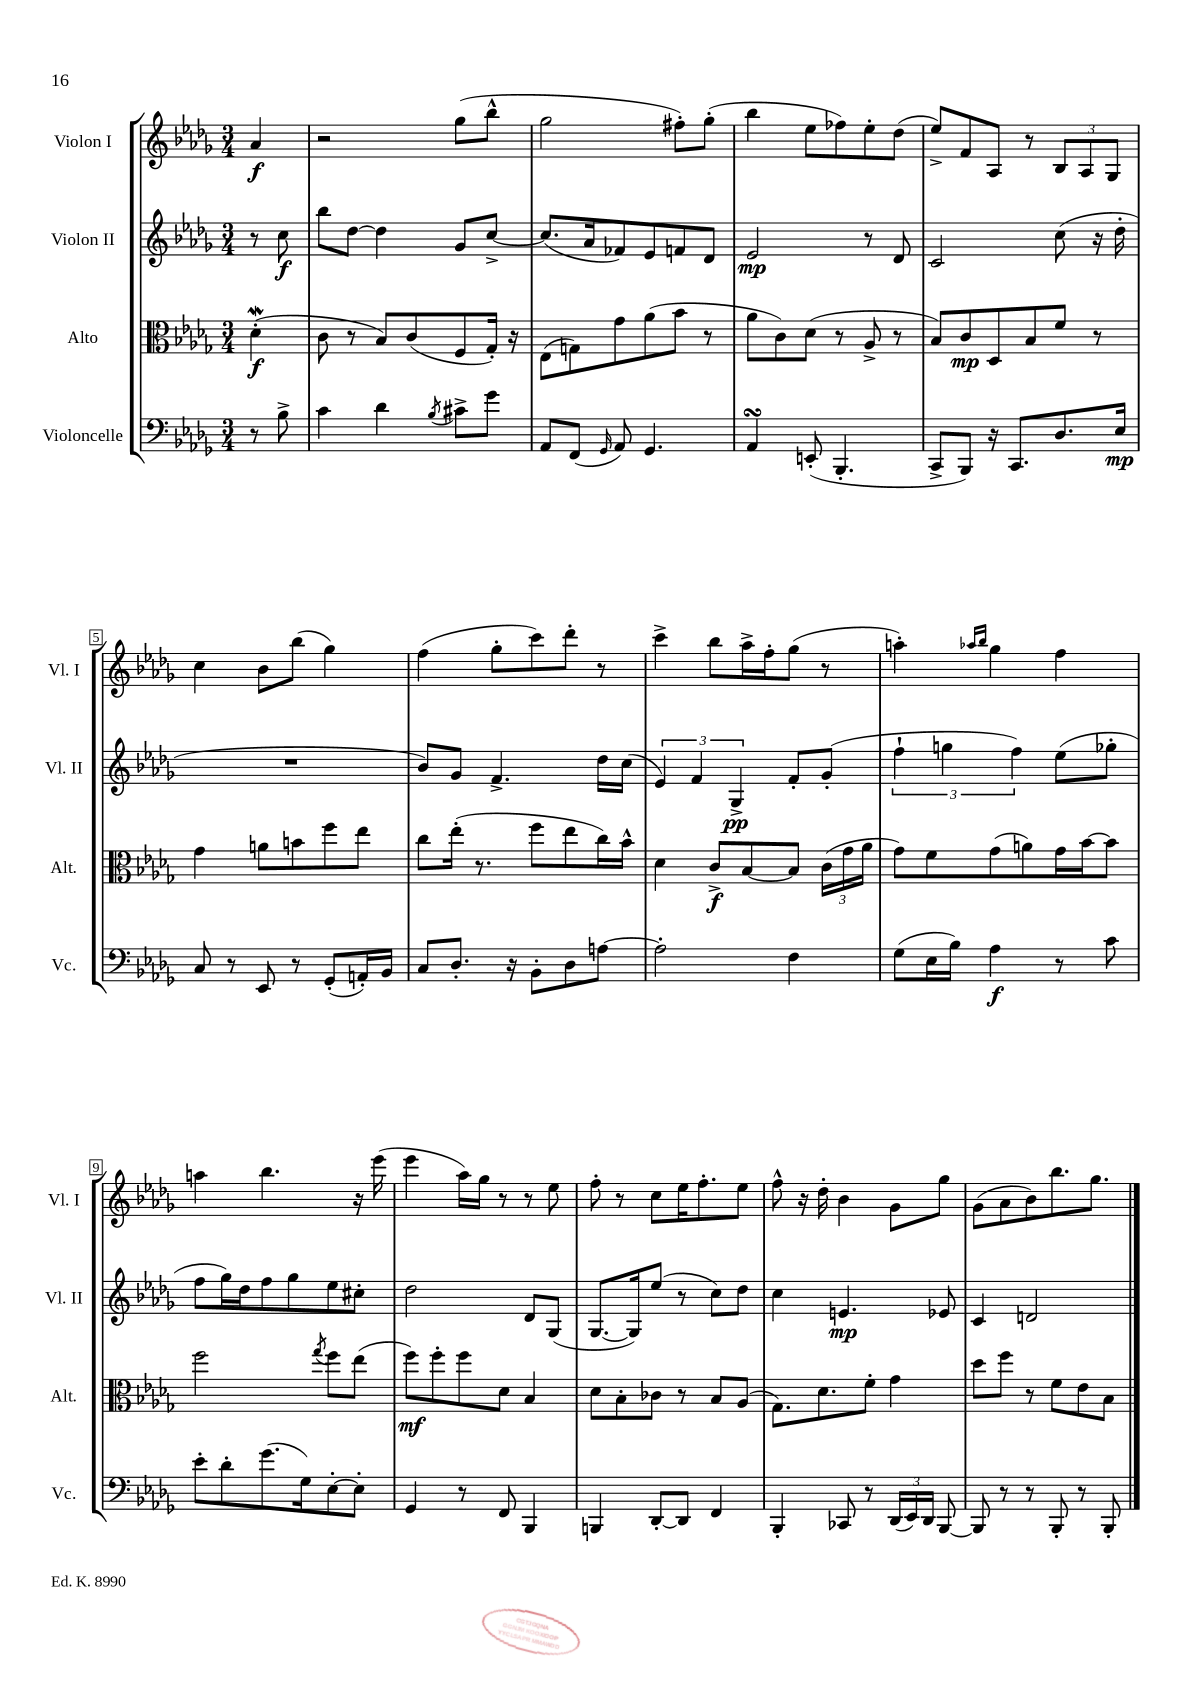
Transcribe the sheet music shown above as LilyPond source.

<<
\new StaffGroup <<
\new Staff = "s0" \with { instrumentName = "Violon I" shortInstrumentName = "Vl. I" } {
    \clef treble \key des \major \numericTimeSignature \time 3/4 \partial 4
    \autoBeamOff aes'4\f |
    r2 ges''8[( bes''8]-^ |
    ges''2 fis''8[-.) ges''8]-.( |
    bes''4 ees''8[ fes''8) ees''8-. des''8]( |
    ees''8[->) f'8 aes8] r8 \tuplet 3/2 { bes8[ aes8 ges8] } |
    c''4 bes'8[ bes''8]( ges''4) |
    f''4( ges''8[-. c'''8) des'''8]-. r8 |
    c'''4-> bes''8[ aes''16-> f''16-. ges''8]( r8 |
    a''4-.) \grace { aes''16[ bes''16] } ges''4 f''4 |
    a''4 bes''4. r16 ees'''16( |
    ees'''4 aes''16[) ges''16] r8 r8 ees''8 |
    f''8-. r8 c''8[ ees''16 f''8.-. ees''8] |
    f''8-^ r16 des''16-. bes'4 ges'8[ ges''8] |
    ges'8[( aes'8 bes'8) bes''8. ges''8.] \bar "|." |
}
\new Staff = "s1" \with { instrumentName = "Violon II" shortInstrumentName = "Vl. II" } {
    \clef treble \key des \major \numericTimeSignature \time 3/4 \partial 4
    \autoBeamOff r8 c''8\f |
    bes''8[ des''8]~ des''4 ges'8[ c''8]~-> |
    c''8.[( aes'16 fes'8) ees'8 f'8 des'8] |
    ees'2\mp r8 des'8 |
    c'2 c''8( r16 des''16-. |
    R2. |
    bes'8[) ges'8] f'4.-> des''16[ c''16]( |
    \tuplet 3/2 { ees'4) f'4 ges4->\pp } f'8[-. ges'8]-.( |
    \tuplet 3/2 { f''4-! g''4 f''4) } ees''8[( ges''8]-. |
    f''8[ ges''16) des''16 f''8 ges''8 ees''8 cis''8]-. |
    des''2 des'8[ ges8]( |
    ges8.[~ ges16) ees''8]( r8 c''8[) des''8] |
    c''4 e'4.\mp ees'8 |
    c'4 d'2 \bar "|." |
}
\new Staff = "s2" \with { instrumentName = "Alto" shortInstrumentName = "Alt." } {
    \clef alto \key des \major \numericTimeSignature \time 3/4 \partial 4
    \autoBeamOff des'4-.\mordent\f( |
    c'8 r8 bes8[) c'8( f8 ges16]-.) r16 |
    ees8[( g8) ges'8 aes'8( bes'8] r8 |
    aes'8[ c'8) des'8]( r8 aes8-> r8 |
    bes8[) c'8\mp des8 bes8 f'8] r8 |
    ges'4 a'8[ b'8 f''8 ees''8] |
    c''8[ ees''16]-.( r8. f''8[ ees''8 c''16) bes'16]-^ |
    des'4 c'8[->\f bes8~ bes8] \tuplet 3/2 { c'16[( ges'16 aes'16] } |
    ges'8[) f'8 ges'8( a'8) ges'16 bes'16~ bes'8] |
    f''2 \acciaccatura { ges''8 } f''8[ ees''8]( |
    f''8[\mf) f''8-. f''8 des'8] bes4 |
    des'8[ bes8-. ces'8] r8 bes8[ aes8]( |
    ges8.[) des'8. f'8]-. ges'4 |
    des''8[ f''8] r8 f'8[ ees'8 bes8] \bar "|." |
}
\new Staff = "s3" \with { instrumentName = "Violoncelle" shortInstrumentName = "Vc." } {
    \clef bass \key des \major \numericTimeSignature \time 3/4 \partial 4
    \autoBeamOff r8 bes8-> |
    c'4 des'4 \acciaccatura { bes8 } cis'8[-> ges'8] |
    aes,8[ f,8]( \grace { ges,16 } aes,8) ges,4. |
    aes,4\turn e,8-.( bes,,4.-. |
    c,8[-> bes,,8]) r16 c,8.[ des8. ees16]\mp |
    c8 r8 ees,8 r8 ges,8[-.( a,16-.) bes,16] |
    c8[ des8.]-. r16 bes,8[-. des8 a8]~ |
    a2-. f4 |
    ges8[( ees16 bes16]) aes4\f r8 c'8 |
    ees'8[-. des'8-. ges'8.( ges16) ees8~-. ees8]-. |
    ges,4 r8 f,8 bes,,4 |
    b,,4 des,8[~-. des,8] f,4 |
    bes,,4-. ces,8 r8 \tuplet 3/2 { des,16[( ees,16) des,16] } bes,,8~ |
    bes,,8 r8 r8 bes,,8-. r8 bes,,8-. \bar "|." |
}
>>
>>
\layout { \context { \Score \override BarNumber.stencil = #(make-stencil-boxer 0.1 0.3 ly:text-interface::print) } }
